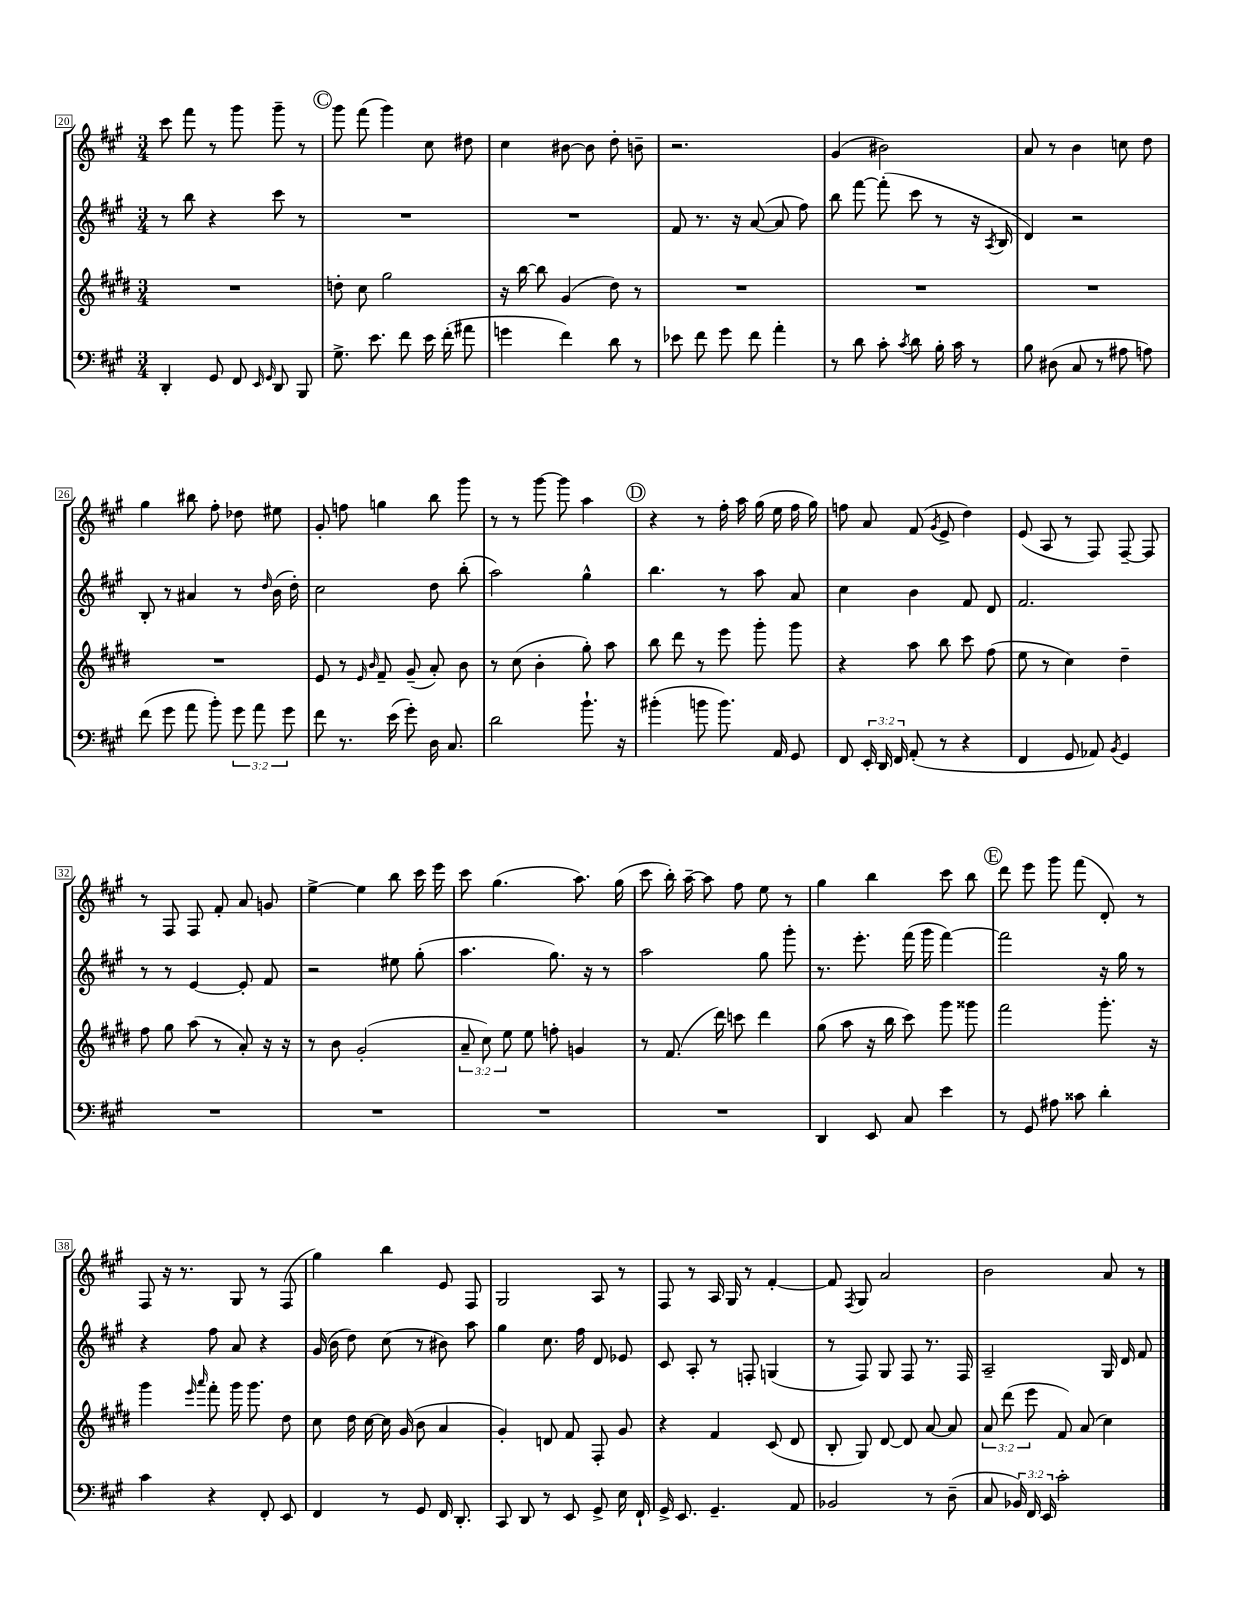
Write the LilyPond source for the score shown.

<<
\new StaffGroup <<
\new Staff = "s0" {
    \clef treble \key a \major \numericTimeSignature \time 3/4
    \autoBeamOff cis'''8 fis'''8 r8 gis'''8 gis'''8-- r8 |
    \mark \markup { \circle "C" } gis'''8 fis'''8( gis'''4) cis''8 dis''8 |
    cis''4 bis'8~ bis'8 d''8-. b'8-- |
    r2. |
    gis'4( bis'2) |
    a'8 r8 b'4 c''8 d''8 |
    gis''4 bis''8 fis''8-. des''8 eis''8 |
    gis'8-. f''8 g''4 b''8 gis'''8 |
    r8 r8 gis'''8~ gis'''8 a''4 |
    \mark \markup { \circle "D" } r4 r8 fis''16-. a''16 gis''16( e''16 fis''16 gis''16) |
    f''8 a'8 fis'8( \acciaccatura { gis'8 } e'8-> d''4) |
    e'8( a8 r8 fis8) fis8~-- fis8 |
    r8 fis8 fis8 fis'8-. a'8 g'8 |
    e''4~-> e''4 b''8 cis'''16 e'''16 |
    cis'''8 gis''4.( a''8.) gis''16( |
    cis'''8 b''16-.) a''16~-- a''8 fis''8 e''8 r8 |
    gis''4 b''4 cis'''8 b''8 |
    \mark \markup { \circle "E" } d'''8 e'''8 gis'''8 fis'''8( d'8-.) r8 |
    fis8 r16 r8. gis8 r8 fis8( |
    gis''4) b''4 e'8 fis8 |
    gis2 a8 r8 |
    fis8 r8 a16 gis16 r8 fis'4~-. |
    fis'8 \acciaccatura { fis8 } gis8 a'2 |
    b'2 a'8 r8 \bar "|." |
}
\new Staff = "s1" {
    \clef treble \key a \major \numericTimeSignature \time 3/4
    \autoBeamOff r8 b''8 r4 cis'''8 r8 |
    \mark \markup { \circle "C" } R2. |
    R2. |
    fis'8 r8. r16 a'8~( a'8 fis''8) |
    b''8 fis'''8~ fis'''8-.( cis'''8 r8 r16 \acciaccatura { a8 } b16 |
    d'4) r2 |
    b8-. r8 ais'4 r8 \grace { d''16 } b'16( d''16-.) |
    cis''2 d''8 b''8-.( |
    a''2) gis''4-^ |
    \mark \markup { \circle "D" } b''4. r8 a''8 a'8 |
    cis''4 b'4 fis'8 d'8 |
    fis'2. |
    r8 r8 e'4~ e'8-. fis'8 |
    r2 eis''8 gis''8-.( |
    a''4. gis''8.) r16 r8 |
    a''2 gis''8 gis'''8-. |
    r8. e'''8.-. fis'''16( gis'''16 fis'''4~) |
    \mark \markup { \circle "E" } fis'''2 r16 gis''16 r8 |
    r4 fis''8 a'8 r4 |
    gis'16( b'16 d''8) cis''8( r8 bis'8) a''8 |
    gis''4 cis''8. fis''16 d'8 ees'8 |
    cis'8 a8-. r8 f8-. g4( |
    r8 fis8) gis8 fis8 r8. fis16 |
    a2-- gis16 d'16 fis'8 \bar "|." |
}
\new Staff = "s2" {
    \clef treble \key e \major \numericTimeSignature \time 3/4 \override Staff.TupletNumber.text = #tuplet-number::calc-fraction-text
    \autoBeamOff R2. |
    \mark \markup { \circle "C" } d''8-. cis''8 gis''2 |
    r16 b''16~ b''8 gis'4( dis''8) r8 |
    R2. |
    R2. |
    R2. |
    R2. |
    e'8 r8 \grace { e'16 b'16 } fis'8-- gis'8--( a'8-.) b'8 |
    r8 cis''8( b'4-. gis''8-.) a''8 |
    \mark \markup { \circle "D" } b''8 dis'''8 r8 e'''8 gis'''8-. gis'''8 |
    r4 a''8 b''8 cis'''8 fis''8( |
    e''8 r8 cis''4) dis''4-- |
    fis''8 gis''8 a''8( r8 a'8-.) r16 r16 |
    r8 b'8 gis'2-.( |
    \tuplet 3/2 { a'8-- cis''8) e''8 } e''8 f''8-. g'4 |
    r8 fis'8.( dis'''16) c'''8 dis'''4 |
    gis''8( a''8 r16 b''16 cis'''8) gis'''8 gisis'''8 |
    \mark \markup { \circle "E" } fis'''2 gis'''8.-. r16 |
    gis'''4 \grace { e'''16 a'''16 } fis'''8-. gis'''16 gis'''8. dis''8 |
    cis''8 dis''16 cis''16~ cis''16 gis'16( b'8 a'4 |
    gis'4-.) d'8 fis'8 fis8-. gis'8 |
    r4 fis'4 cis'8( dis'8 |
    b8-. gis8) dis'8~ dis'8 a'8~ a'8 |
    \tuplet 3/2 { a'8 dis'''8( e'''8 } fis'8) a'8( cis''4) \bar "|." |
}
\new Staff = "s3" {
    \clef bass \key a \major \numericTimeSignature \time 3/4 \override Staff.TupletNumber.text = #tuplet-number::calc-fraction-text
    \autoBeamOff d,4-. gis,8 fis,8 \grace { e,16 gis,16 } d,8 b,,8 |
    \mark \markup { \circle "C" } gis8.-> e'8. fis'8 e'16 fis'16-.( ais'8 |
    g'4 fis'4) d'8 r8 |
    ees'8 fis'8 gis'8 fis'8 a'4-. |
    r8 d'8 cis'8-. \acciaccatura { cis'8 } d'8 b16-. cis'16 r8 |
    b8 dis8( cis8 r8 ais8 a8) |
    fis'8( gis'8 a'8 b'8-.) \tuplet 3/2 { gis'8 a'8 gis'8 } |
    fis'8 r8. e'16( gis'8-.) d16 cis8. |
    d'2 b'8.-! r16 |
    \mark \markup { \circle "D" } bis'4-.( b'8 b'8.) a,16 gis,8 |
    fis,8 \tuplet 3/2 { e,16-. d,16 fis,16 } a,8-.( r8 r4 |
    fis,4 gis,8 aes,8) \acciaccatura { b,8 } gis,4 |
    R2. |
    R2. |
    R2. |
    R2. |
    d,4 e,8 cis8 e'4 |
    \mark \markup { \circle "E" } r8 gis,8 ais8 cisis'8 d'4-. |
    cis'4 r4 fis,8-. e,8 |
    fis,4 r8 gis,8 fis,16 d,8.-. |
    cis,8 d,8 r8 e,8 gis,8-> e16 fis,16-! |
    gis,16-> e,8. gis,4.-- a,8 |
    bes,2 r8 d8--( |
    cis8 \tuplet 3/2 { bes,16) fis,16 e,16 } cis'2-. \bar "|." |
}
>>
>>
\layout { \context { \Score currentBarNumber = #20 \override BarNumber.stencil = #(make-stencil-boxer 0.1 0.3 ly:text-interface::print) } }
